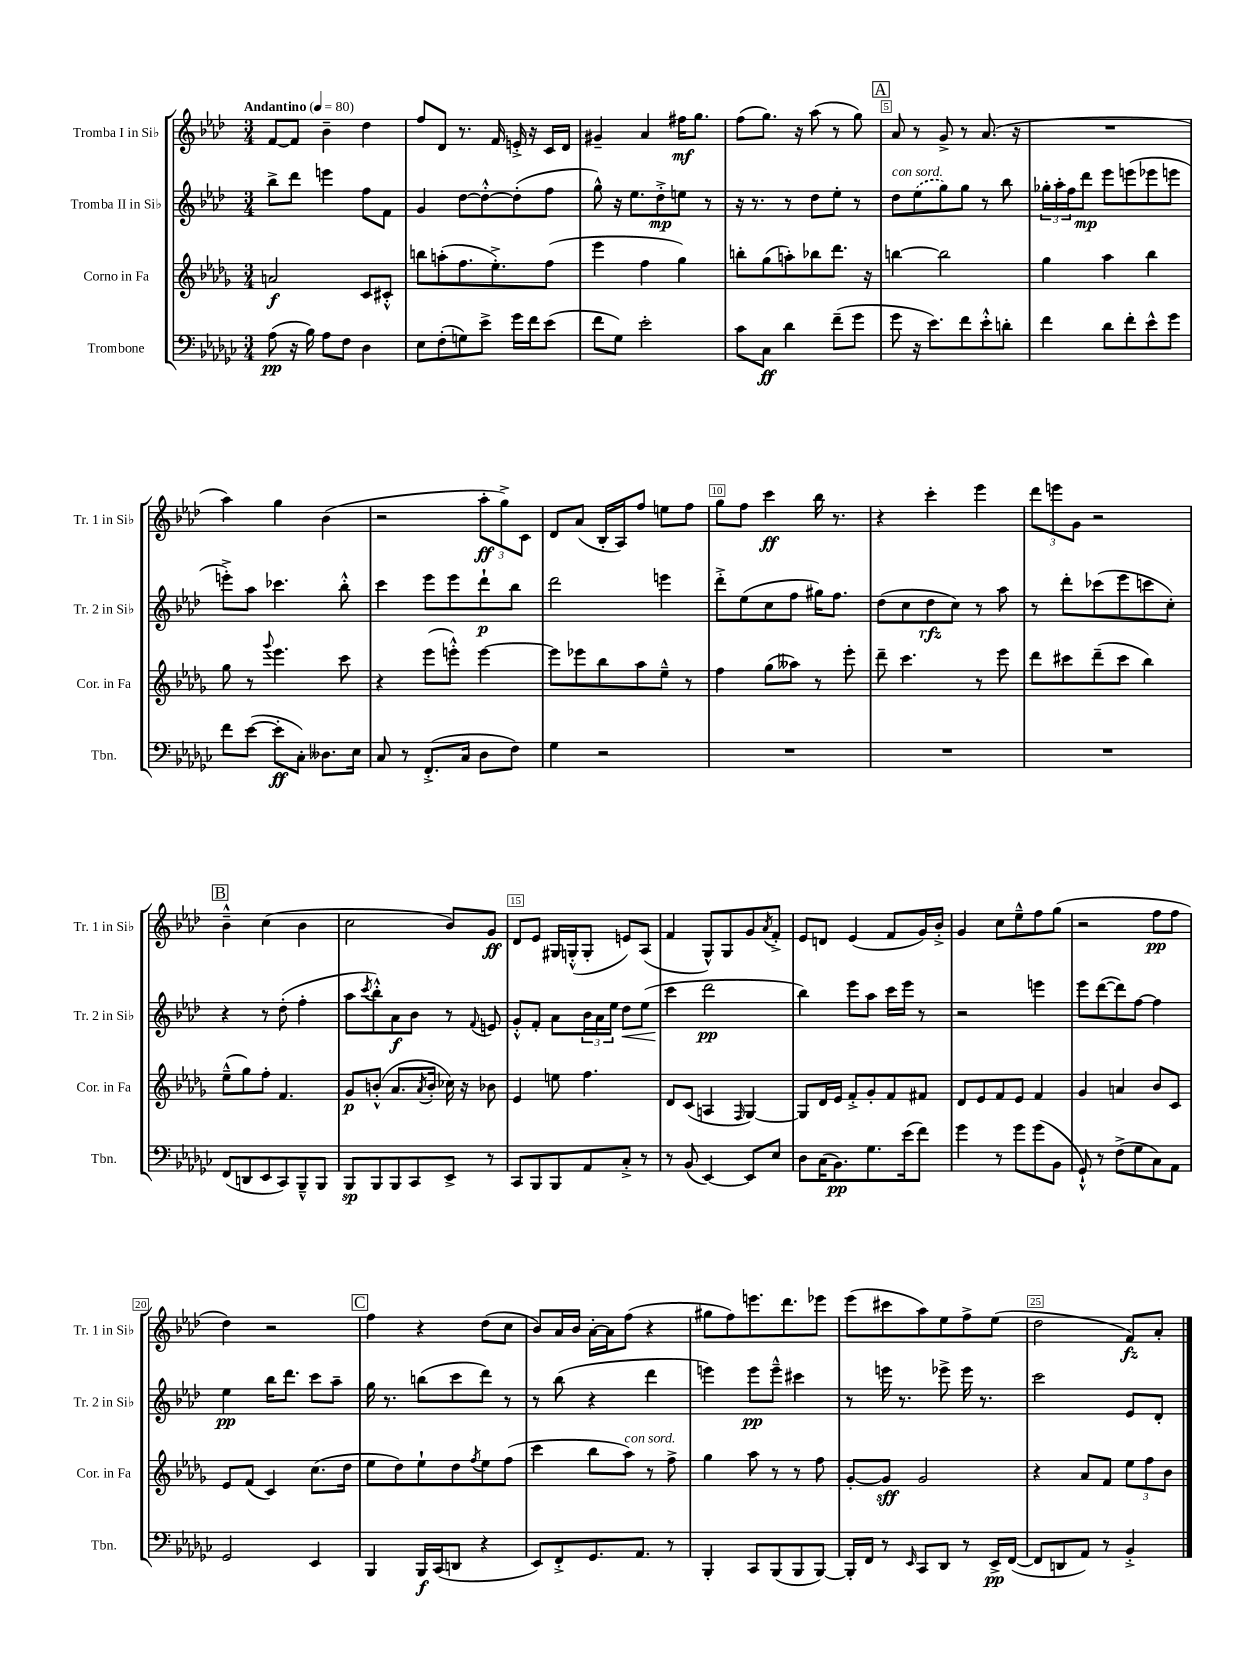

**kern	**kern	**kern	**kern
*staff4	*staff3	*staff2	*staff1
*clefF4	*clefG2	*clefG2	*clefG2
*k[b-e-a-d-g-c-]	*k[b-e-a-d-g-]	*k[b-e-a-d-]	*k[b-e-a-d-]
*M3/4	*M3/4	*M3/4	*M3/4
*MM80	*MM80	*MM80	*MM80
(8A-	2a	8bb-^	[8f
16r	.	8ddd-	8f]
16B-)	.	.	.
8A-	.	4eee	4b-~
8F	.	.	.
4D-	8c	8ff	4dd-
.	8c#'^^	8f	.
=	=	=	=
8E-	8bb	4g	8ff
(8F'	(8aa'	.	8d-
8G)	8.ff	[8dd-	8.r
8e-^	.	8dd-'^^_	.
.	8.ee-'^)	.	16f
16g-	.	(8dd-']	16e'^
16f	.	.	16r
(8e-	(8ff	8ff	16c
.	.	.	16d-
=	=	=	=
8f	4eee-	8gg^^)	4g#~
8G-)	.	16r	.
.	.	8.ee-	.
2e-'	4ff	.	4a-
.	.	8dd-'^	.
.	4gg-)	8ee	16ff#
.	.	.	8.gg
.	.	8r	.
=	=	=	=
8c-	8bb'	16r	(8ff
.	.	8.r	.
8C-	(8gg-	.	8.gg)
4d-	8aa')	8r	.
.	.	.	16r
.	8bb-	8dd-	(8aa-
(8f~	8.ddd-	8ee-'	8r
8g-	.	8r	8gg)
.	16r	.	.
=	=	=	=
8g-	[4bb	8dd-	8a-
16r	.	(8ee-	8r
8.e-)	.	.	.
.	2bb]	8gg)	8g^
8f	.	8gg	8r
8e-'^^	.	8r	(8.a-
8d'	.	8bb-	.
.	.	.	16r
=	=	=	=
4f	4gg-	24gg-'	2.r
.	.	24aa-'	.
.	.	24ff	.
.	.	8ddd-	.
8d-	4aa-	8eee-	.
8f'	.	(8eee	.
8e-^^	4bb-	8eee-	.
8g-	.	8eee	.
=	=	=	=
8f	8gg-	8eee'^)	4aa-)
([8e-	8r	8aa-	.
.	8qqggg-	.	.
8e-']	4.eee-	4.ccc-	4gg
8C-')	.	.	.
8.D--	.	.	(4b-
.	8ccc	8bb-'^^	.
16E-	.	.	.
=	=	=	=
8C-	4r	4ccc	2r
8r	.	.	.
(8.FF'^	(8eee-	8eee-	.
.	8eee'^^)	8eee-	.
16C-	.	.	.
8D-	[4eee	8ddd-`	12aa-'
.	.	.	12gg^)
8F)	.	8bb-	.
.	.	.	12c
=	=	=	=
4G-	8eee]	2ddd-	8d-
.	8eee-	.	(8a-
2r	8bb-	.	16B-'
.	.	.	16A-)
.	8aa-	.	8ff
.	8ee-~^^	4eee	8ee
.	8r	.	8ff
=	=	=	=
2.r	4ff	8ddd-'^	8gg
.	.	(8ee-	8ff
.	(8gg-	8cc	4ccc
.	8aa--)	8ff	.
.	8r	16gg#)	16bb-
.	.	8.ff	8.r
.	8eee-'	.	.
=	=	=	=
2.r	8ddd-~	(8dd-	4r
.	4.ccc	8cc	.
.	.	8dd-	4ccc'
.	.	8cc)	.
.	8r	8r	4eee-
.	8eee-	8aa-	.
=	=	=	=
2.r	8ddd-	8r	12ddd-
.	.	.	12eee
.	8ccc#	8ddd-'	.
.	.	.	12g
.	(8ddd-~	(8ccc-	2r
.	8ccc#	8eee-	.
.	4bb-)	8ccc	.
.	.	8cc')	.
=	=	=	=
(8FF	(8ee-~^^	4r	4b-~^^
8DD	8gg-)	.	.
8EE-	8ff'	8r	(4cc
8CC-)	4.f	(8dd-'	.
8BBB-~^^	.	4ff'	4b-
8BBB-	.	.	.
=	=	=	=
8BBB-	8g-	8aa-	2cc
.	.	8qccc	.
8BBB-	(8b'^^	8bb-'^^)	.
8BBB-	8.a-	8a-	.
8CC-	.	8b-	.
.	8qa-	.	.
.	16b'	.	.
8EE-^	16cc-)	8r	8b-)
.	16r	.	.
.	.	8qqf	.
8r	8b-	8e	8g
=	=	=	=
8CC-	4e-	8g'^^	8d-
8BBB-	.	8f'	8e-
8BBB-	8ee	8a-	16G#
.	.	.	(16G'^^
8AA-	4.ff	24b-	8G'
.	.	24a-	.
.	.	24ee-	.
8C-'^	.	8dd-	8e)
8r	.	(8ee-	(8A-
=	=	=	=
8r	8d-	4ccc	4f
(8BB-	(8c	.	.
[4EE-)	4A	2ddd-	8G^^)
.	.	.	8G
.	16qqF	.	.
8EE-]	[4G-)	.	8g
.	.	.	8qa-
8E-	.	.	8f'^
=	=	=	=
8D-	8G-]	4bb-)	8e-
(16C-	16d-	.	8d
8.BB-)	16e-	.	.
.	8f'^	8eee-	(4e-
8.G-	8g-'	8aa-	.
.	8f	16ccc	8f
(16e-	.	16eee-	.
8f)	8f#	8r	16g)
.	.	.	16b-'^
=	=	=	=
4g-	8d-	2r	4g
.	8e-	.	.
8r	8f	.	8cc
8g-	8e-	.	8ee-~^^
(8g-	4f	4eee	8ff
8BB-	.	.	(8gg
=	=	=	=
8GG-`^^)	4g-	8eee-	2r
8r	.	([8ddd-	.
(8F^	4a	8ddd-])	.
8G-	.	[8ff	.
8C-)	8b-	4ff]	8ff
8AA-	8c	.	8ff
=	=	=	=
2GG-	8e-	4ee-	4dd-)
.	(8f	.	.
.	4c)	16bb-	2r
.	.	8.ddd-	.
4EE-	(8.cc	8ccc	.
.	.	8aa-~	.
.	16dd-	.	.
=	=	=	=
4BBB-	8ee-	16gg	4ff
.	.	8.r	.
.	8dd-)	.	.
16BBB-	8ee-`	(8bb	4r
(16CC-	.	.	.
8DD	8dd-	8ccc	.
.	8qff	.	.
4r	8ee-	8ddd-)	(8dd-
.	(8ff	8r	8cc
=	=	=	=
8EE-)	4ccc	8r	8b-)
8FF'^	.	(8bb-	16a-
.	.	.	16b-
8.GG-	8bb-	4r	[16a-'
.	.	.	16a-]
.	8aa-)	.	(8ff
8.AA-	.	.	.
.	8r	4ddd-	4r
8r	8ff^	.	.
=	=	=	=
4BBB-'	4gg-	4eee)	8gg#
.	.	.	8ff)
8CC-	8aa-	8eee	8.eee
(8BBB-	8r	8eee~^^	.
.	.	.	8.ddd-
8BBB-	8r	4ccc#	.
[8BBB-)	8ff	.	8eee-
=	=	=	=
16BBB-']	[8g-'	8r	(8eee-
16FF	.	.	.
8r	8g-]	16eee	8ccc#
.	.	8.r	.
16qqEE-	.	.	.
8CC-	2g-	.	8aa-)
8DD-	.	8eee-^	8ee-
8r	.	16eee-	8ff^
.	.	8.r	.
16EE-^	.	.	(8ee-
([16FF	.	.	.
=	=	=	=
8FF]	4r	2ccc	2dd-
8DD	.	.	.
8AA-)	8a-	.	.
8r	8f	.	.
4BB-'^	12ee-	8e-	8f)
.	12ff	.	.
.	.	8d-'	8a-'
.	12b-	.	.
==	==	==	==
*-	*-	*-	*-
